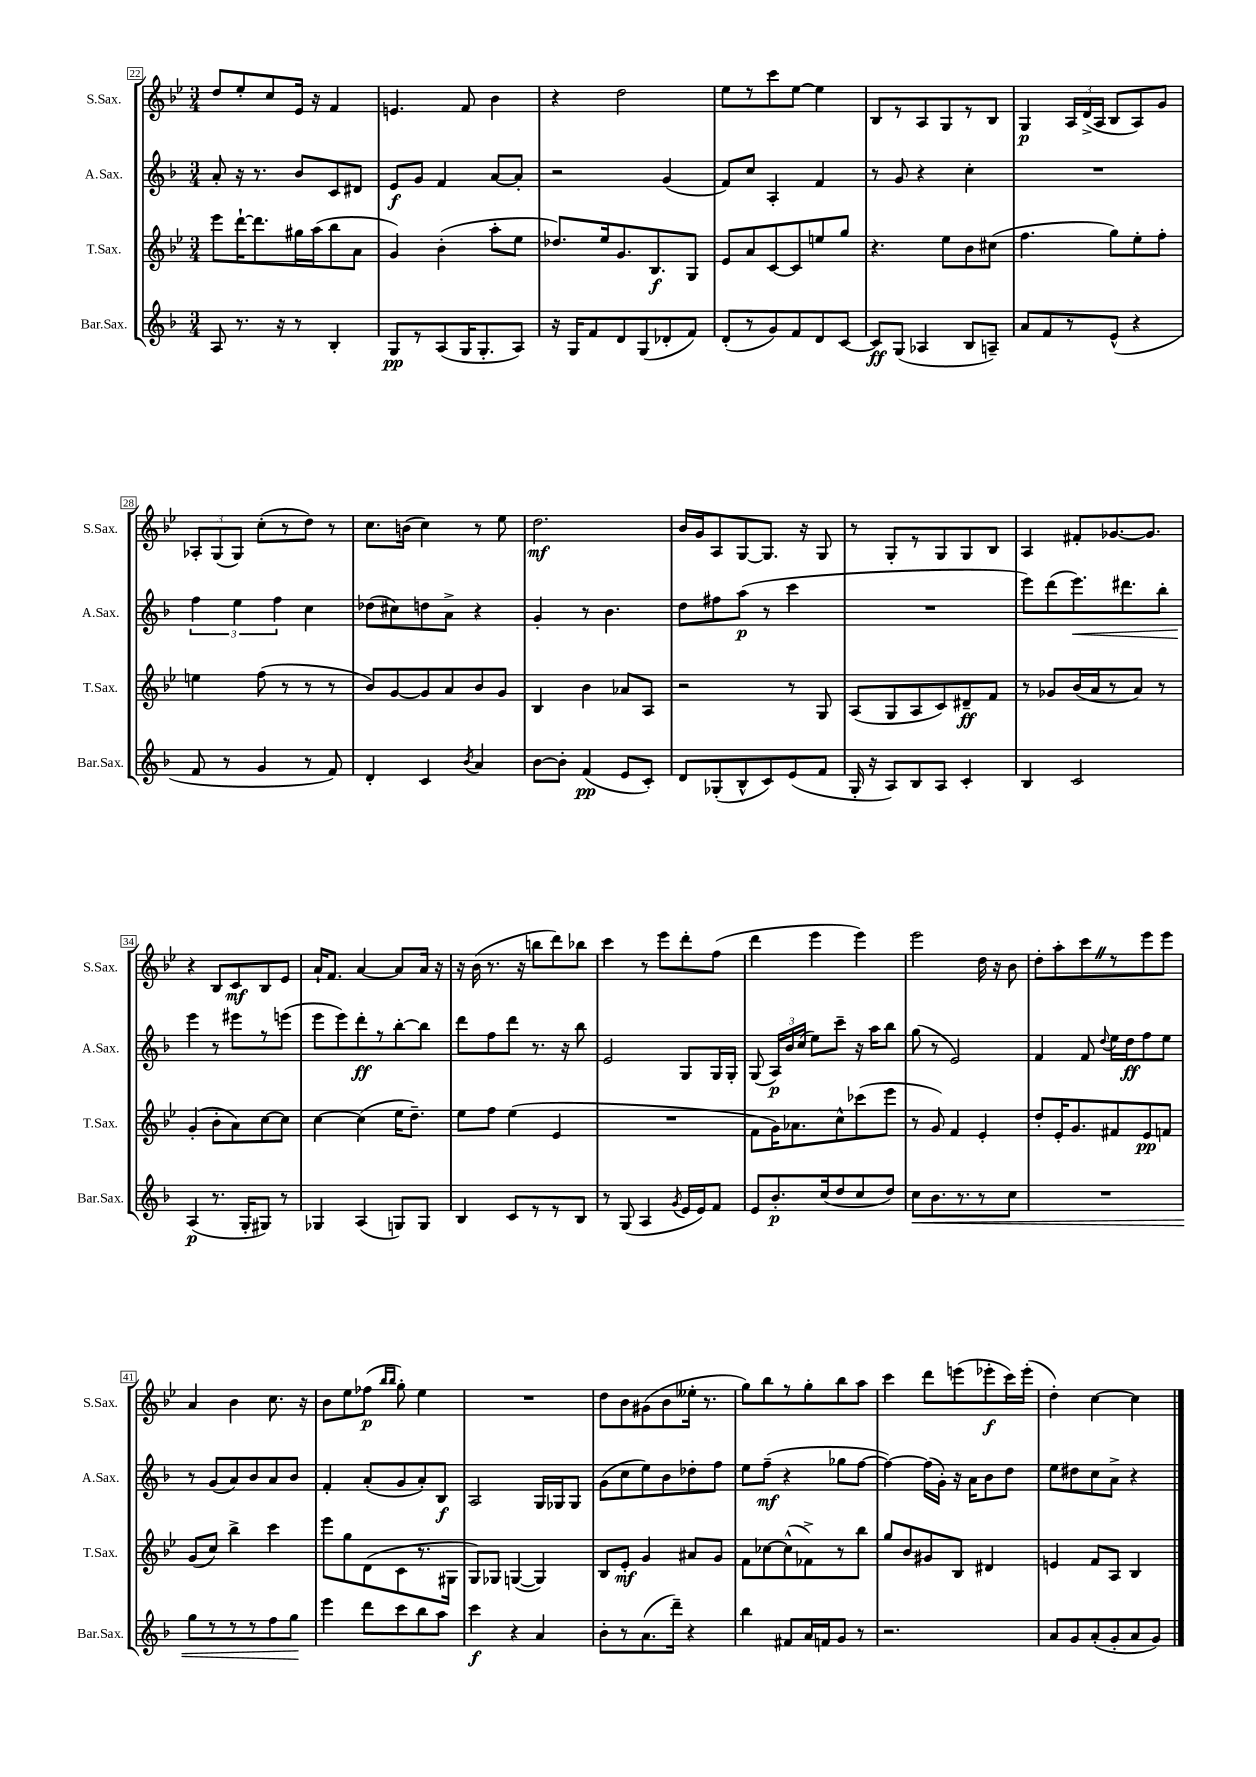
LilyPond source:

<<
\new StaffGroup <<
\new Staff = "s0" \with { instrumentName = "S.Sax." shortInstrumentName = "S.Sax." } {
    \clef treble \key bes \major \numericTimeSignature \time 3/4
    \autoBeamOff d''8[ ees''8-. c''8 ees'16] r16 f'4 |
    e'4. f'8 bes'4 |
    r4 d''2 |
    ees''8[ r8 c'''8 ees''8]~ ees''4 |
    bes8[ r8 a8 g8 r8 bes8] |
    g4\p \tuplet 3/2 { a16[ d'16->( a16] } bes8[ a8) g'8] |
    \tuplet 3/2 { aes8[-. g8( g8]) } c''8[-.( r8 d''8]) r8 |
    c''8.[ b'16]( c''4) r8 ees''8 |
    d''2.\mf |
    bes'16[ g'16 a8 g8~ g8.] r16 g8 |
    r8 g8[-. r8 g8 g8 bes8] |
    a4 fis'8[-. ges'8.~ ges'8.] |
    r4 bes8[ c'8\mf bes8 ees'8] |
    a'16[-! f'8.] a'4~ a'8[ a'16] r16 |
    r16 bes'16( r8. r16 b''8[ d'''8) bes''8] |
    c'''4 r8 ees'''8[ d'''8-. f''8]( |
    d'''4 ees'''4 ees'''4) |
    ees'''2 d''16 r16 bes'8 |
    d''8[-. a''8-. c'''8 \once \override BreathingSign.text = \markup { \musicglyph "scripts.caesura.straight" } \breathe r8 ees'''8 ees'''8] |
    a'4 bes'4 c''8. r16 |
    bes'8[ ees''8 fes''8]\p( \grace { bes''16[ bes''16] } g''8-.) ees''4 |
    R2. |
    d''8[ bes'8 gis'8( bes'8 eeses''16]-. r8. |
    g''8[) bes''8 r8 g''8-. bes''8 a''8] |
    c'''4 d'''8[ e'''8( ees'''8-.\f c'''16) ees'''16]-.( |
    d''4-.) c''4~ c''4 \bar "|." |
}
\new Staff = "s1" \with { instrumentName = "A.Sax." shortInstrumentName = "A.Sax." } {
    \clef treble \key f \major \numericTimeSignature \time 3/4
    \autoBeamOff a'8-. r16 r8. bes'8[ c'8 dis'8] |
    e'8[\f g'8] f'4 a'8[~ a'8]-. |
    r2 g'4( |
    f'8[) c''8] a4-. f'4 |
    r8 g'8 r4 c''4-. |
    R2. |
    \tuplet 3/2 { f''4 e''4 f''4 } c''4 |
    des''8[( cis''8) d''8 a'8]-> r4 |
    g'4-. r8 bes'4. |
    d''8[ fis''8 a''8]\p( r8 c'''4 |
    R2. |
    e'''8[) d'''8( e'''8.\<) dis'''8. bes''8]-. |
    e'''4\! r8 eis'''8[ r8 e'''8]( |
    e'''8[ e'''8) d'''8-.\ff r8 bes''8~-. bes''8] |
    d'''8[ f''8 d'''8] r8. r16 bes''8 |
    e'2 g8[ g16 g16]-. |
    g8( \tuplet 3/2 { a16[\p) bes'16 c''16]( } e''8[) c'''8]-- r16 a''16[ bes''8] |
    g''8( r8 e'2) |
    f'4 f'8 \appoggiatura { d''8 } e''16[ d''16\ff f''8 e''8] |
    r8 g'8[( a'8) bes'8 a'8 bes'8] |
    f'4-. a'8[-.( g'8 a'8-.) bes8]\f |
    a2 g16[ ges16 ges8] |
    g'8[( c''8 e''8) bes'8 des''8-. f''8] |
    e''8[ f''8]--\mf( r4 ges''8[ f''8]~ |
    f''4~) f''16[( g'16]-.) r16 a'16[ bes'8 d''8] |
    e''8[ dis''8 c''8 a'8]-> r4 \bar "|." |
}
\new Staff = "s2" \with { instrumentName = "T.Sax." shortInstrumentName = "T.Sax." } {
    \clef treble \key bes \major \numericTimeSignature \time 3/4
    \autoBeamOff ees'''8[ d'''16~-! d'''8. gis''16 a''16( bes''8 a'8] |
    g'4) bes'4-.( a''8[-. ees''8] |
    des''8.[) ees''16 g'8. bes8.\f g8] |
    ees'8[ a'8 c'8~ c'8 e''8 g''8] |
    r4. ees''8[ bes'8 cis''8]( |
    f''4. g''8[) ees''8-. f''8]-. |
    e''4 f''8( r8 r8 r8 |
    bes'8[) g'8~ g'8 a'8 bes'8 g'8] |
    bes4 bes'4 aes'8[ a8] |
    r2 r8 g8 |
    a8[( g8 a8 c'8) dis'8--\ff f'8] |
    r8 ges'8[ bes'16( a'16 r8 a'8]) r8 |
    g'4-.( bes'8[-. a'8) c''8~ c''8] |
    c''4~ c''4( ees''16[ d''8.]--) |
    ees''8[ f''8] ees''4( ees'4 |
    R2. |
    f'8[ g'16) aes'8. c''8-^ ces'''8( ees'''8] |
    r8 g'8) f'4 ees'4-. |
    d''8[-. ees'16-. g'8. fis'8 ees'8\pp f'8] |
    g'8[( c''8]) bes''4-> c'''4 |
    ees'''8[ g''8 d'8( c'8 r8. gis16] |
    g8[) ges8] g4~( g4) |
    bes8[ ees'8]-.\mf g'4 ais'8[ g'8] |
    f'8[ ces''8~ ces''8-^( fes'8->) r8 bes''8] |
    g''8[ bes'8 gis'8 bes8] dis'4 |
    e'4 f'8[ a8] bes4 \bar "|." |
}
\new Staff = "s3" \with { instrumentName = "Bar.Sax." shortInstrumentName = "Bar.Sax." } {
    \clef treble \key f \major \numericTimeSignature \time 3/4
    \autoBeamOff a8 r8. r16 r8 bes4-. |
    g8[\pp r8 a8( g16 g8.-. a8]) |
    r16 g16[ f'8 d'8 g8( des'8-. f'8]) |
    d'8[-.( r8 g'8) f'8 d'8 c'8]~ |
    c'8[\ff g8]( aes4 bes8[ a8]--) |
    a'8[ f'8 r8 e'8]-^( r4 |
    f'8 r8 g'4 r8 f'8) |
    d'4-. c'4 \acciaccatura { bes'8 } a'4 |
    bes'8[~ bes'8]-. f'4\pp( e'8[ c'8]-.) |
    d'8[ ges8-.( bes8-^ c'8) e'8( f'8] |
    g16-. r16 a8[) bes8 a8] c'4-. |
    bes4 c'2 |
    a4\p( r8. g16[-. gis8]) r8 |
    ges4 a4( g8[) g8] |
    bes4 c'8[ r8 r8 bes8] |
    r8 g8( a4 \acciaccatura { g'8 } e'16[ e'16) f'8] |
    e'8[ bes'8.-.\p c''16( d''8 c''8 d''8]) |
    c''8[\< bes'8. r8. r8 c''8] |
    R2. |
    g''8[ r8 r8 r8 f''8 g''8]\! |
    e'''4 d'''8[ c'''8 bes''8 a''8] |
    c'''4\f r4 a'4 |
    bes'8[-. r8 a'8.( d'''16]--) r4 |
    bes''4 fis'8[ a'16 f'16 g'8] r8 |
    r2. |
    a'8[ g'8 a'8-.( g'8-. a'8 g'8]) \bar "|." |
}
>>
>>
\layout { \context { \Score currentBarNumber = #22 \override BarNumber.stencil = #(make-stencil-boxer 0.1 0.3 ly:text-interface::print) } }
